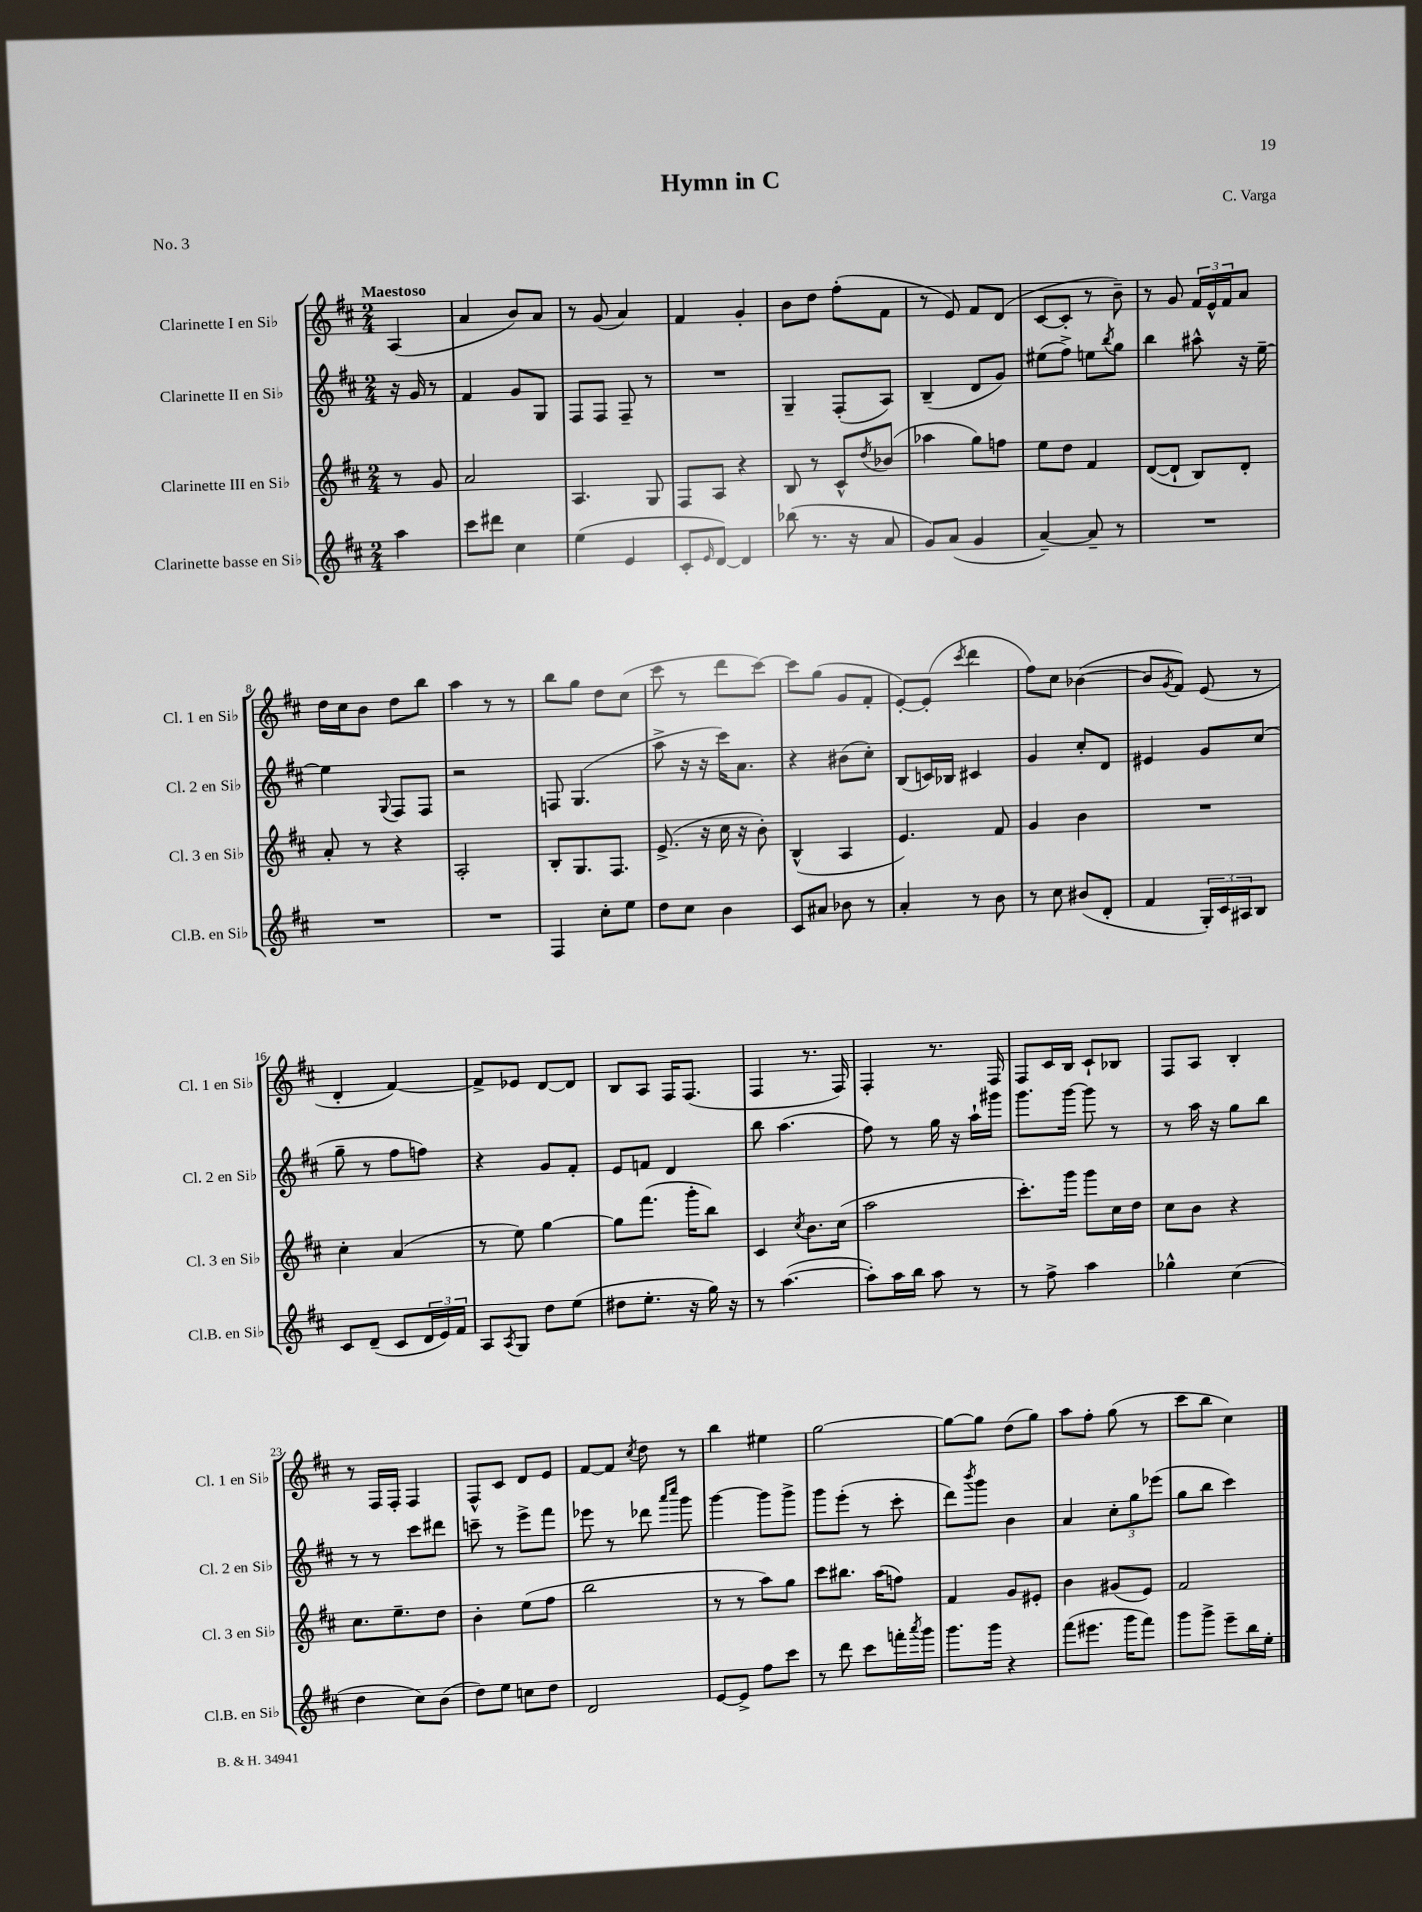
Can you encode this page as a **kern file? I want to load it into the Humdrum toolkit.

**kern	**kern	**kern	**kern
*part4	*part3	*part2	*part1
*staff4	*staff3	*staff2	*staff1
*I"Clarinette basse en Si♭	*I"Clarinette III en Si♭	*I"Clarinette II en Si♭	*I"Clarinette I en Si♭
*I'Cl.B. en Si♭	*I'Cl. 3 en Si♭	*I'Cl. 2 en Si♭	*I'Cl. 1 en Si♭
*clefG2	*clefG2	*clefG2	*clefG2
*k[f#c#]	*k[f#c#]	*k[f#c#]	*k[f#c#]
*M2/4	*M2/4	*M2/4	*M2/4
=	=	=	=
!	!	!	!LO:TX:a:B:t=Maestoso
4aa\	8r	16r	(4A/
.	.	16g/	.
.	8g/	8r	.
=1	=1	=1	=1
8ccc#\L	2a/	4f#/	4a/
8ddd#X\J	.	.	.
4cc#\	.	8g/L	8b/L)
.	.	8G/J	8a/J
=2	=2	=2	=2
(4ee\	4.A/	8F#/L	8r
.	.	8F#/J	(8g/
4e/	.	8F#~/	4a/)
.	8G/	8r	.
=3	=3	=3	=3
8c#'/L	8F#/L	2r	4f#/
16qqe/	.	.	.
[8d/J)	8A/J	.	.
4d/]	4r	.	4g'/
=4	=4	=4	=4
(8bb-X\	8B/	4G~/	8b\L
8.r	8r	.	8dd\J
.	8c#^^/L	(8F#'/L	(8ff#'\L
16r	.	.	.
.	8qdd/	.	.
8a/	(8b-X/J	8A/J)	8f#\J
=5	=5	=5	=5
8g/L)	4aa-X\	(4B~/	8r
(8a/J	.	.	8e/)
4g/	8gg\L)	8d/L	8f#/L
.	8ffn\J	8g/J)	(8d/J
=6	=6	=6	=6
[4a~/)	8ee\L	(8ee#X\L	[8c#/L
.	8dd\J	8ff#^\J)	8c#'/J]
8a~/]	4f#/	8een\L	8r
.	.	8qbb/	.
8r	.	8gg\J	8b~\)
=7	=7	=7	=7
2r	([8d/L	4bb\	8r
.	8d`/J]	.	8g/
.	8B/L)	8aa#X^^\	24f#/LL
.	.	.	24e^^/
.	.	.	24f#/J
.	8d'/J	16r	8a/J
.	.	[16ee~\	.
!!LO:LB:g=z
=8	=8	=8	=8
2r	8a'/	4ee\]	16dd\LL
.	.	.	16cc#\J
.	8r	.	8b\J
.	.	8qqG/	.
.	4r	8F#/L	8dd\L
.	.	8F#/J	8bb\J
=9	=9	=9	=9
2r	2A'/	2r	4aa\
.	.	.	8r
.	.	.	8r
=10	=10	=10	=10
4F#/	8B'/L	8Fn/	8bb\L
.	8.G/	(4.G/	8gg\J
8cc#'\L	.	.	8dd\L
.	8.F#/J	.	.
8ee\J	.	.	(8cc#\J
=11	=11	=11	=11
8dd\L	(8.e^/	8aa^\	8ccc#\
8cc#\J	.	16r	8r
.	16r	16r	.
4b\	16cc#\	16ccc#\KL)	8ddd\L
.	16r	8.a\J	.
.	8b'\)	.	[8ccc#\J)
=12	=12	=12	=12
8c#/L	(4B^^/	4r	8ccc#\L]
8a#X/J	.	.	(8gg\J
8b-X\	4A/	(8b#X\L	8g/L
8r	.	8cc#'\J)	8f#'/J
=13	=13	=13	=13
4a'/	4.e/)	(8B/L	[8e'/L)
.	.	16cn/L)	(8e'/J]
.	.	16B-X/JJ	.
.	.	.	8qccc#/
8r	.	4c#X/	4ddd\
8b\	8f#/	.	.
=14	=14	=14	=14
8r	4g/	4g/	8ff#\L)
8cc#\	.	.	8cc#\J
(8b#X/L	4b\	8cc#'/L	([4b-X\
8d'/J	.	8d/J	.
=15	=15	=15	=15
4f#/	2r	4e#X/	8b-/L]
.	.	.	8qg/
.	.	.	8f#/J)
24G'/LL)	.	8g/L	(8e/
24c#/	.	.	.
24A#X/J	.	.	.
8B/J	.	(8cc#/J	8r
!!LO:LB:g=z
=16	=16	=16	=16
8c#/L	4cc#'\	8gg~\	4d'/
(8d~/J	.	8r	.
8c#/L	(4a/	8ff#\L	[4f#/)
24d/L	.	8ffn\J)	.
24e/)	.	.	.
24f#/JJ	.	.	.
=17	=17	=17	=17
8A/L	8r	4r	8f#^/L]
8qA/	.	.	.
8G/J	8ee\)	.	8e-X/J
8dd\L	[4gg\	8g/L	[8d/L
(8ee\J	.	8f#'/J	8d/J]
=18	=18	=18	=18
8dd#X\L	8gg\L]	8e/L	8B/L
8.ee'\J	(8.fff#\J	8fn/J	8A/J
.	.	4d/	16F#/KL
16r	16ggg'\KL	.	(8.F#/J
16gg\)	8bb\J)	.	.
16r	.	.	.
=19	=19	=19	=19
8r	4c#/	8bb\	4F#/
([4.aa\	.	(4.aa\	.
.	8qcc#/	.	.
.	8.b\L	.	8.r
.	(16cc#\Jk	.	16F#/)
=20	=20	=20	=20
8aa'\L])	2aa\	8ff#\)	4F#'/
16aa\L	.	8r	.
16bb\JJ	.	.	.
8aa\	.	16gg\	8.r
.	.	16r	.
8r	.	16aa`\LL	.
.	.	16ggg#X\JJ	16F#/
=21	=21	=21	=21
8r	8.ccc#'\L)	8.ggg\L	8F#/L
8ff#^\	.	.	16c#/L
.	16ggg\Jk	[16ggg\Jk	16B/JJ
4aa\	8ggg\L	8ggg\]	8c#`/L
.	16cc#\L	8r	8B-X/J
.	16dd\JJ	.	.
=22	=22	=22	=22
4gg-X^^\	8cc#\L	8r	8F#/L
.	8b\J	16aa\	8A/J
.	.	16r	.
(4cc#\	4r	8gg\L	4B'/
.	.	8bb\J	.
!!LO:LB:g=z
=23	=23	=23	=23
4dd\	8.cc#\L	8r	8r
.	.	8r	16F#/LL
.	8.ee~\	.	16F#'/JJ
8cc#\L)	.	8ccc#\L	4F#/
(8b\J	8dd\J	8ddd#X\J	.
=24	=24	=24	=24
8dd\L)	4b'\	8cccn~\	8F#^^/L
8ee\J	.	8r	8c#/J
8ccn\L	(8ee\L	8eee^\L	8d/L
8dd\J	8ff#\J	8fff#\J	8e/J
=25	=25	=25	=25
2d/	2bb\	8eee-X\	[8f#/L
.	.	8r	8f#/J]
.	.	.	8qcc#/
.	.	8ddd-X\	8dd\
.	.	16qqaaa/LL	.
.	.	16qqcccc#/JJ	.
.	.	8ggg\	8r
=26	=26	=26	=26
[8e/L	8r	[4ggg\	4bb\
8e^/J]	8r	.	.
8ff#\L	8aa\L)	8ggg\L]	4ee#X\
8ccc#\J	8gg\J	8ggg^\J	.
=27	=27	=27	=27
8r	8ccc#\L	8ggg\L	[2gg\
8ddd\	8.bb#X\J	(8eee'\J	.
8ccc#\L	.	8r	.
.	(16aa\KL	.	.
16fffn'\L	8ffn\J)	8ccc#'\	.
8qaaa/	.	.	.
16ggg\JJ	.	.	.
=28	=28	=28	=28
8.ggg\L	4f#/	8ddd\L)	8gg\L_
.	.	8qbbb/	.
.	.	8ggg\J	8gg\J]
16ggg\Jk	.	.	.
4r	8g/L	4b\	(8dd\L
.	8e#X'/J	.	8gg\J)
=29	=29	=29	=29
(8fff#\L	4b\	4a/	8aa\L
8.eee#X\J	.	.	8ff#'\J
.	(8g#X/L	12cc#'\L	(8gg\
16ggg\KL	.	.	.
.	.	12gg\	.
8fff#\J)	8e/J)	.	8r
.	.	(12eee-X\J	.
=30	=30	=30	=30
8ggg\L	2f#/	8gg\L	8ccc#\L
8ggg^\J	.	8bb\J	8bb\J
8eee~\L	.	4ccc#\)	4cc#\)
16bb\L	.	.	.
16ee'\JJ	.	.	.
==	==	==	==
*-	*-	*-	*-
